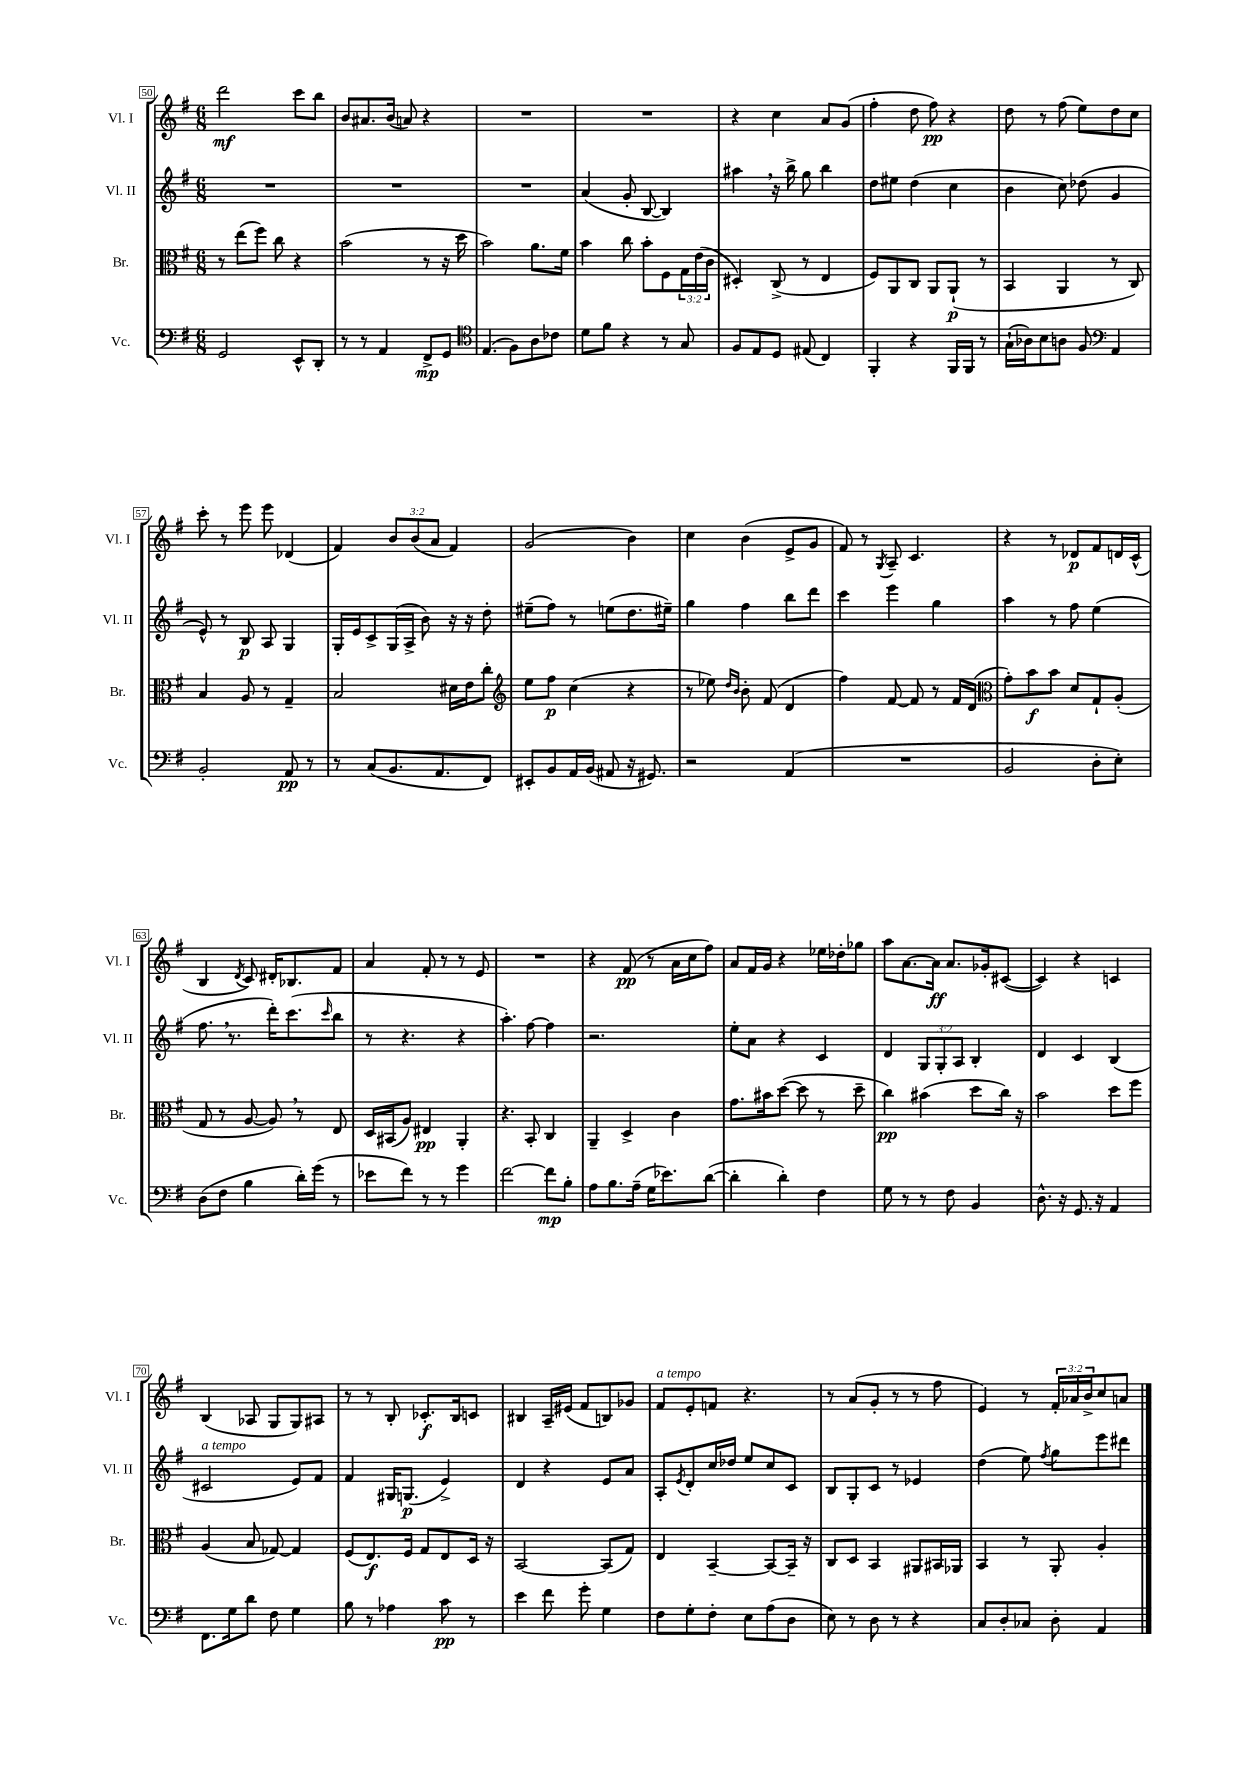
<<
\new StaffGroup <<
\new Staff = "s0" \with { instrumentName = "Vl. I" shortInstrumentName = "Vl. I" } {
    \clef treble \key g \major \numericTimeSignature \time 6/8 \override Staff.TupletNumber.text = #tuplet-number::calc-fraction-text
    d'''2\mf c'''8 b''8 |
    b'8 ais'8. b'16( a'8) r4 |
    R2. |
    R2. |
    r4 c''4 a'8 g'8( |
    fis''4-. d''8 fis''8\pp) r4 |
    d''8 r8 fis''8( e''8) d''8 c''8 |
    c'''8-. r8 e'''8 e'''8 des'4( |
    fis'4) \tuplet 3/2 { b'8 b'8( a'8 } fis'4) |
    g'2( b'4) |
    c''4 b'4( e'8-> g'8 |
    fis'8) r8 \acciaccatura { g8 } a8-- c'4. |
    r4 r8 des'8\p fis'8 d'16 c'16-^( |
    b4 \acciaccatura { d'8 } c'8) dis'16-. bes8. fis'8 |
    a'4 fis'8-. r8 r8 e'8 |
    R2. |
    r4 fis'8\pp( r8 a'16 c''16 fis''8) |
    a'8 fis'16 g'16 r4 ees''16 des''16-. ges''8 |
    a''8 a'8.~ a'16\ff a'8. ges'16-. cis'8~( |
    cis'4) r4 c'4 |
    b4( aes8 g8 g8) ais8 |
    r8 r8 b8-. ces'8.-.\f b16 c'8 |
    bis4 a16-- eis'16( fis'8 b8) ges'8 |
    fis'8^\markup { \italic "a tempo" } e'8-. f'8 r4. |
    r8 a'8( g'8-. r8 r8 fis''8 |
    e'4) r8 \tuplet 3/2 { fis'16-. aes'16 b'16-> } c''8 a'8 \bar "|." |
}
\new Staff = "s1" \with { instrumentName = "Vl. II" shortInstrumentName = "Vl. II" } {
    \clef treble \key g \major \numericTimeSignature \time 6/8 \override Staff.TupletNumber.text = #tuplet-number::calc-fraction-text
    R2. |
    R2. |
    R2. |
    a'4( g'8-. b8~ b4) |
    ais''4 \breathe r16 b''16-> g''8 b''4 |
    d''8 eis''8 d''4( c''4 |
    b'4 c''8) des''8( g'4 |
    e'8-^) r8 b8\p a8 g4 |
    g16-. e'16 c'8-> g16( a16-> b'8) r16 r16 d''8-. |
    eis''8--( fis''8) r8 e''8( d''8. eis''16--) |
    g''4 fis''4 b''8 d'''8 |
    c'''4 e'''4 g''4 |
    a''4 r8 fis''8 e''4( |
    fis''8. \breathe r8. d'''16-.) c'''8.( \grace { c'''16 } b''8 |
    r8 r4. r4 |
    a''4.-.) fis''8~ fis''4 |
    r2. |
    e''8-. a'8 r4 c'4 |
    d'4 \tuplet 3/2 { g8 g8-. a8 } b4-. |
    d'4 c'4 b4( |
    cis'2^\markup { \italic "a tempo" } e'8) fis'8 |
    fis'4 gis16 g8.\p( e'4->) |
    d'4 r4 e'8 a'8 |
    a8-. \acciaccatura { e'8 } d'8-. c''16 des''16 e''8 c''8 c'8 |
    b8 g8-. c'8 r8 ees'4 |
    d''4( e''8) \acciaccatura { fis''8 } g''8 e'''8 dis'''8 \bar "|." |
}
\new Staff = "s2" \with { instrumentName = "Br." shortInstrumentName = "Br." } {
    \clef alto \key g \major \numericTimeSignature \time 6/8 \override Staff.TupletNumber.text = #tuplet-number::calc-fraction-text
    r8 e''8( fis''8) c''8 r4 |
    b'2( r8 r16 d''16 |
    b'2) a'8. fis'16 |
    b'4 c''8 b'8-. fis8 \tuplet 3/2 { g16 e'16( c'16 } |
    dis4-.) c8->( r8 e4 |
    fis8) a,8 c8 a,8 a,8-!\p( r8 |
    b,4 a,4 r8 c8) |
    b4 a8 r8 g4-- |
    b2 dis'16 e'16 c''8-. |
    \clef treble e''8 fis''8\p c''4( r4 |
    r8 ees''8) \grace { d''16 b'16 } b'8-. fis'8( d'4 |
    fis''4) fis'8~ fis'8 r8 fis'16 d'16( |
    \clef alto g'8-.) b'8\f b'8 d'8 g8-! a8-.( |
    g8 r8 a8~ a8) \breathe r8 e8 |
    d16 bis,16( a8) eis4\pp a,4-. |
    r4. b,8-. c4 |
    a,4-- d4-> c'4 |
    g'8. bis'16 d''8~( d''8 r8 d''8-- |
    c''4\pp) bis'4( d''8 c''16) r16 |
    b'2 d''8 fis''8 |
    a4( b8 ges8~) ges4 |
    fis8( e8.\f) fis16 g8 e8 d16 r16 |
    b,2~ b,8( g8) |
    e4 b,4~-- b,8~ b,16-- r16 |
    c8 d8 b,4 ais,8 bis,16 aes,16 |
    b,4 r8 a,8-. a4-. \bar "|." |
}
\new Staff = "s3" \with { instrumentName = "Vc." shortInstrumentName = "Vc." } {
    \clef bass \key g \major \numericTimeSignature \time 6/8
    g,2 e,8-^ d,8-. |
    r8 r8 a,4 fis,8->\mp g,8 |
    \clef tenor e4.( fis8) a8 ces'8 |
    d'8 fis'8 r4 r8 g8 |
    fis8 e8 d8 eis8( c4) |
    fis,4-. r4 fis,16 fis,16 r8 |
    g16-!( aes16) b8 a8 fis8 \clef bass a,4 |
    b,2-. a,8\pp r8 |
    r8 c8( b,8. a,8. fis,8) |
    eis,8-. b,8 a,16 b,16( ais,8 r16 gis,8.) |
    r2 a,4( |
    R2. |
    b,2 d8-. e8-.) |
    d8( fis8 b4 d'16-.) g'16( r8 |
    ees'8 fis'8) r8 r8 g'4 |
    fis'2~ fis'8\mp b8-. |
    a8 b8. a16--( g16 ees'8.) d'8~( |
    d'4-. d'4-.) fis4 |
    g8 r8 r8 fis8 b,4 |
    d8.-^ r16 g,8. r16 a,4 |
    fis,8. g16 d'8 fis8 g4 |
    b8 r8 aes4 c'8\pp r8 |
    e'4 fis'8 g'8-. g4 |
    fis8 g8-. fis8-. e8 a8( d8 |
    e8) r8 d8 r8 r4 |
    c8 d8-. ces8 d8-. a,4 \bar "|." |
}
>>
>>
\layout { \context { \Score currentBarNumber = #50 \override BarNumber.stencil = #(make-stencil-boxer 0.1 0.3 ly:text-interface::print) } }
